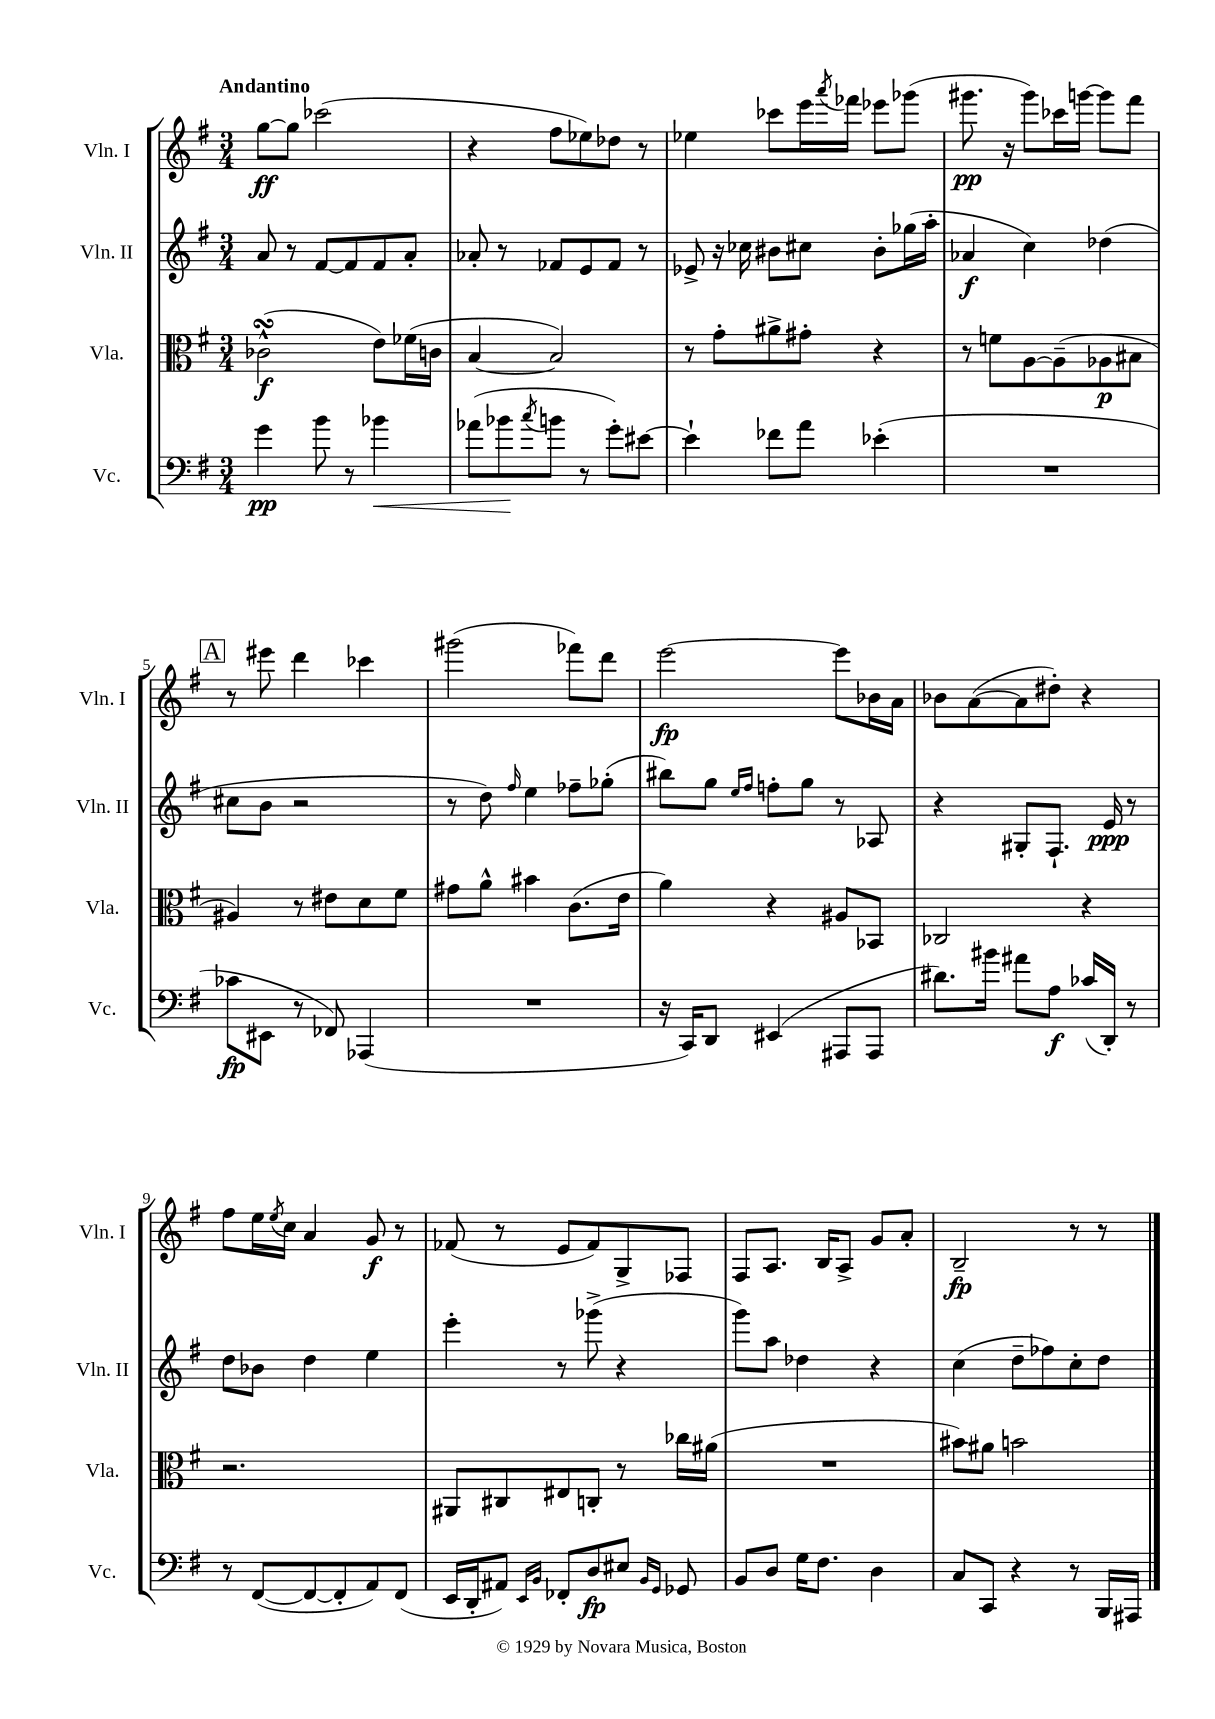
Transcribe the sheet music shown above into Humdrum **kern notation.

**kern	**kern	**kern	**kern
*staff4	*staff3	*staff2	*staff1
*clefF4	*clefC3	*clefG2	*clefG2
*k[f#]	*k[f#]	*k[f#]	*k[f#]
*M3/4	*M3/4	*M3/4	*M3/4
4g\	(2c-^^\	8a/	[8gg\L
.	.	8r	8gg\]J
8b\	.	[8f#/L	(2ccc-\
8r	.	8f#/]	.
4b-\	8e\L)	8f#/	.
.	(16f-\L	8a'/J	.
.	16c\JJ	.	.
=	=	=	=
(8a-\L	[4B/	8a-'/	4r
8b-\	.	8r	.
8qcc/	.	.	.
8b\J	2B/])	8f-/L	8ff#\L
8r	.	8e/	8ee-\)
8g'\L)	.	8f-/J	8dd-\J
[8e#\J	.	8r	8r
=	=	=	=
4e#`\]	8r	8e-^/	4ee-\
.	8g'\L	16r	.
.	.	16cc-\	.
8f-\L	8a#^\	8b#\L	8ccc-\L
8a\J	8g#'\J	8cc#\J	16eee\L
.	.	.	8qaaa/
.	.	.	16fff-\JJ
(4e-'\	4r	8b#'\L	8eee-\L
.	.	(16gg-\L	(8ggg-\J
.	.	16aa'\JJ	.
=	=	=	=
2.r	8r	4a-/	8.ggg#\
.	8f\L	.	.
.	.	.	16r
.	[8A\	4cc\)	8ggg#\L)
.	(8A~\]	.	16ccc-\L
.	.	.	[16ggg\JJ
.	8A-\	(4dd-\	8ggg\]L
.	8B#\J	.	8fff#\J
=	=	=	=
8c-\L	4A#/)	8cc#\L	8r
8EE#\J	.	8b\J	8eee#\
8r	8r	2r	4ddd\
8FF-/)	8e#\L	.	.
(4AAA-/	8d\	.	4ccc-\
.	8f#\J	.	.
=	=	=	=
2.r	8g#\L	8r	(2ggg#\
.	8a^^\J	8dd\)	.
.	.	16qqff#/	.
.	4b#\	4ee\	.
.	(8.c\L	8ff-~\L	8fff-\L)
.	.	(8gg-'\J	8ddd\J
.	16e\Jk	.	.
=	=	=	=
16r	4a\)	8bb#\L)	[2eee\
16CC/LK)	.	.	.
8DD/J	.	8gg\J	.
.	.	16qqee/LL	.
.	.	16qqff#/JJ	.
(4EE#/	4r	8ff'\L	.
.	.	8gg\J	.
8AAA#/L	8A#/L	8r	8eee\]L
8AAA#/J	8BB-/J	8A-/	16b-\L
.	.	.	16a\JJ
=	=	=	=
8.d#\L)	2C-/	4r	8b-\L
.	.	.	([8a\
16b#\Jk	.	.	.
8a#\L	.	8G#'/L	8a\]
8A\J	.	8.F#`/J	8dd#'\J)
(16c-/LL	4r	.	4r
16DD'/JJ)	.	16e/	.
8r	.	8r	.
=	=	=	=
8r	2.r	8dd\L	8ff#\L
([8FF#/L	.	8b-\J	16ee\L
.	.	.	8qee/
.	.	.	16cc\JJ
8FF#/_	.	4dd\	4a/
8FF#'/]	.	.	.
8AA/)	.	4ee\	8g/
(8FF#/J	.	.	8r
=	=	=	=
16EE/LL	8AA#/L	4eee'\	(8f-/
16DD'/J	.	.	.
8AA#/J)	8C#/	.	8r
16qqEE/LL	.	.	.
16qqBB/JJ	.	.	.
8FF-'/L	8E#/	8r	8e/L
8D/	8C'/J	(8ggg-^\	8f-/)
8E#/J	8r	4r	8G^/
16qqBB/LL	.	.	.
16qqGG/JJ	.	.	.
8GG-/	16cc-\LL	.	8F-/J
.	(16a#\JJ	.	.
=	=	=	=
8BB/L	2.r	8ggg\L)	8F#/L
8D/J	.	8aa\J	8.A/J
16G\LK	.	4dd-\	.
8.F#\J	.	.	16B/LK
.	.	.	8A^/J
4D\	.	4r	8g/L
.	.	.	8a'/J
=	=	=	=
8C/L	8b#\L)	(4cc\	2B~/
8CC/J	8a#\J	.	.
4r	2b\	8dd~\L	.
.	.	8ff-\)	.
8r	.	8cc'\	8r
16BBB/LL	.	8dd\J	8r
16AAA#/JJ	.	.	.
==	==	==	==
*-	*-	*-	*-
